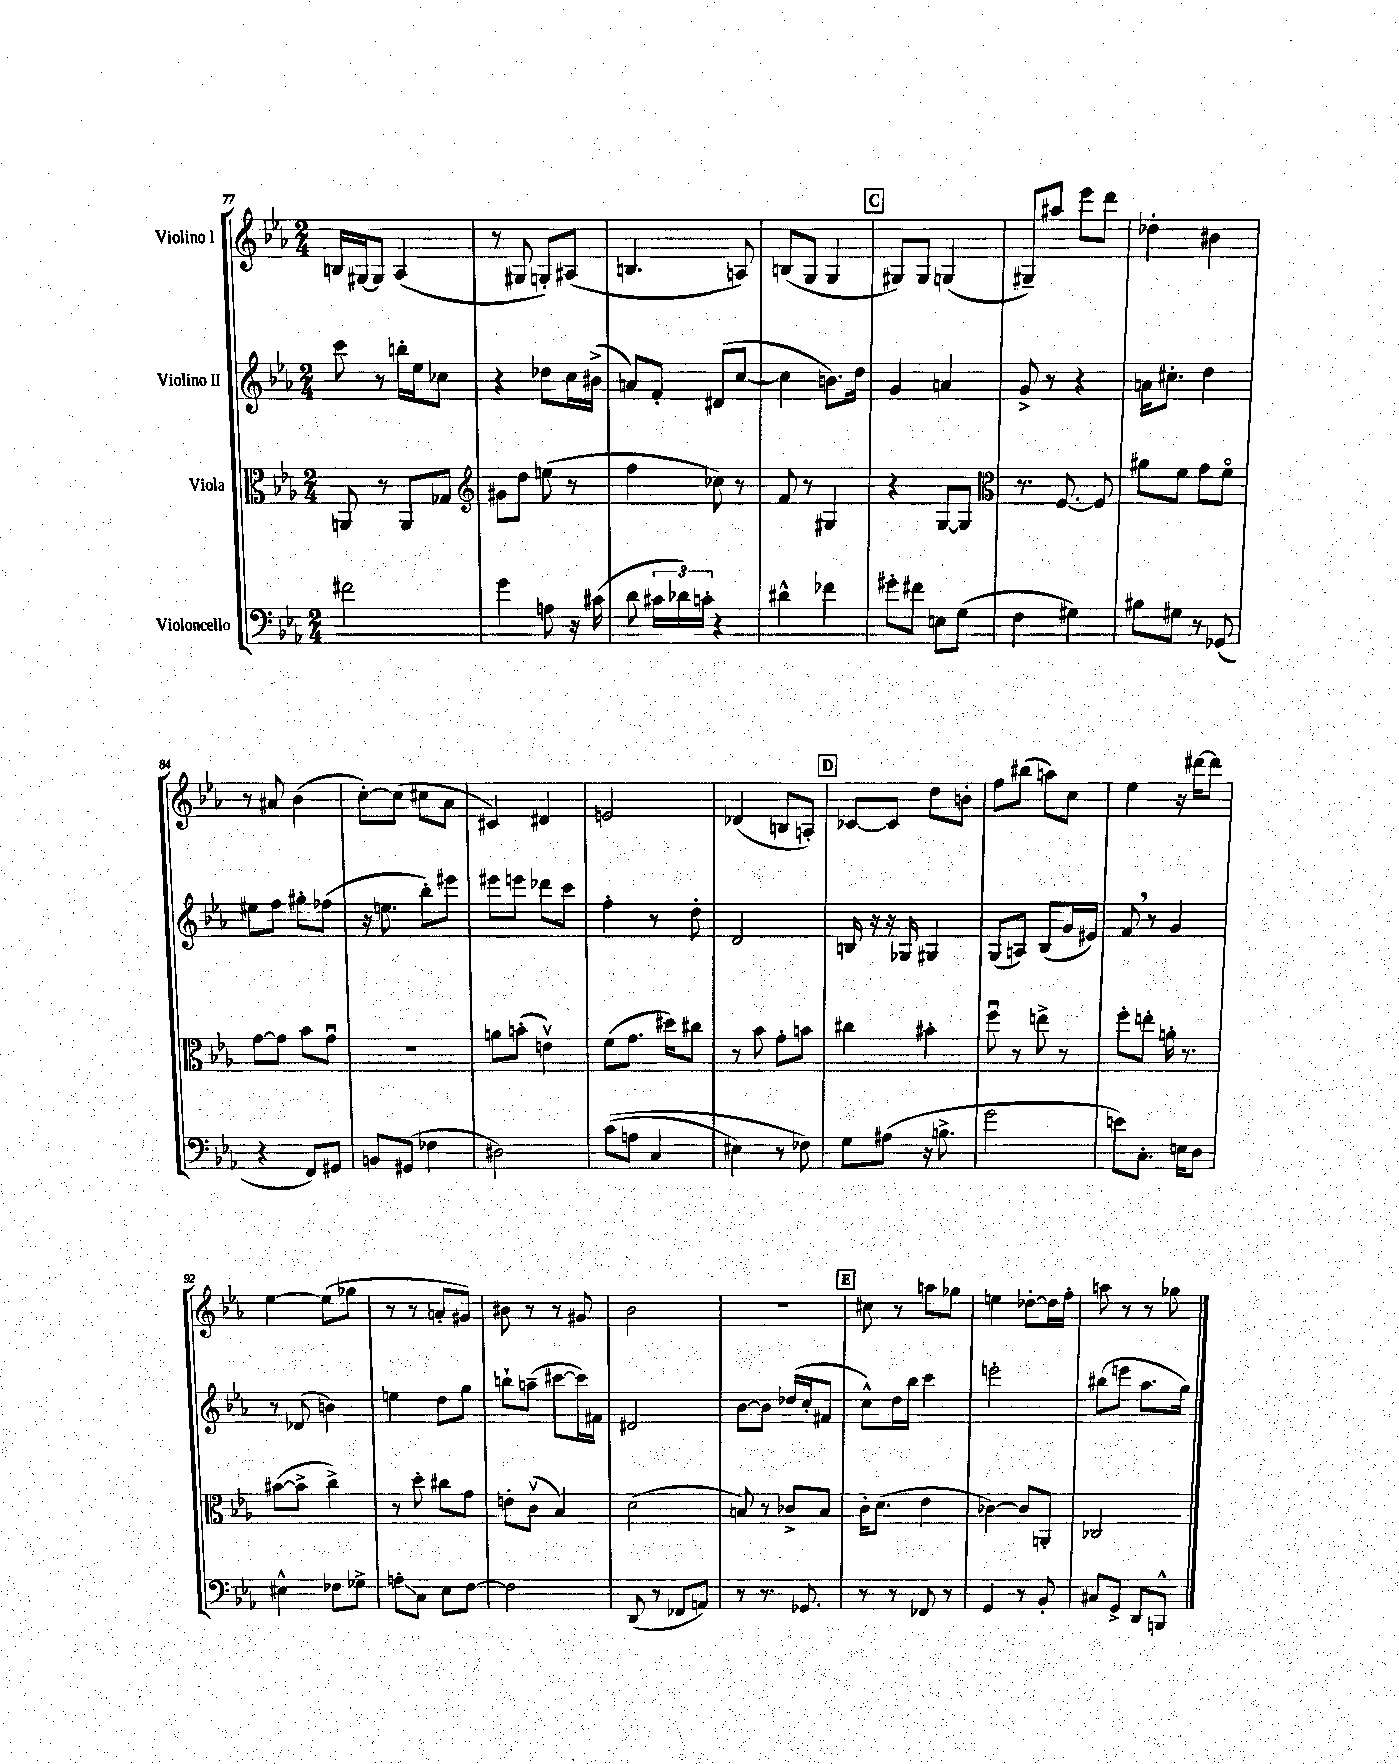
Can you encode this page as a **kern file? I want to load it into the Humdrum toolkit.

**kern	**kern	**kern	**kern
*staff4	*staff3	*staff2	*staff1
*clefF4	*clefC3	*clefG2	*clefG2
*k[b-e-a-]	*k[b-e-a-]	*k[b-e-a-]	*k[b-e-a-]
*M2/4	*M2/4	*M2/4	*M2/4
2f#	8AA	8ccc	16B
.	.	.	[16G#
.	8r	8r	8G#]
.	8AA	16bb'	(4A-
.	.	16ee-	.
.	8G-	8cc-	.
=	=	=	=
*	*clefG2	*	*
4g	8g#	4r	8r
.	8dd	.	8G#
8A	(8ee	8dd-	8G')
16r	8r	16cc	(8A#
(16c#	.	(16b#^	.
=	=	=	=
8d	4ff	8a)	4.B
24c#	.	8f'	.
24d-)	.	.	.
24c'	.	.	.
4r	8cc-)	(8d#	.
.	8r	[8cc	8A)
=	=	=	=
4d#^^	8f	4cc]	(8B
.	8r	.	8G
4f-	4G#	8.b)	4G
.	.	16dd	.
=	=	=	=
8g#'	4r	4g	8G#)
8f#	.	.	8G#
8E	[8G	4a	(4G
(8G	8G]	.	.
=	=	=	=
*	*clefC3	*	*
4F	8.r	8g^	8G#~)
.	.	8r	8aa#
.	[8.F	.	.
4G#)	.	4r	8eee-
.	8F]	.	8ddd
=	=	=	=
8B#	8a#	16a	4dd-'
.	.	8.cc#'	.
8G#	8f	.	.
8r	8g	4dd	4b#
(8GG-	8fo	.	.
=	=	=	=
4r	[8g	8ee#	8r
.	8g]	8ff	8a#
8FF)	8b-	8gg#'	(4b-
8GG#	8gu	(8ff-	.
=	=	=	=
8BB	2r	16r	[8cc')
.	.	8.ee	.
(8GG#	.	.	(8cc]
4F-	.	8bb-')	8cc#
.	.	8eee#	8a-
=	=	=	=
2D#)	8a	8eee#	4c#)
.	(8b'	8eee	.
.	4ev)	8ddd-	4d#
.	.	8ccc	.
=	=	=	=
&((8c	(8f	4ff'	2e
8A	8.g	.	.
4C	.	8r	.
.	16dd#)	.	.
.	8cc#	8dd'	.
=	=	=	=
4E#)	8r	2d	(4d-
.	8b-	.	.
8r	8g'	.	8B
8F-&)	8b	.	8A')
=	=	=	=
8G	4cc#	16B	[8c-
.	.	16r	.
(8A#	.	16r	8c-]
.	.	16G-	.
16r	4b#'	4G#	8dd
8.B^	.	.	.
.	.	.	8b'
=	=	=	=
2g	8ffu	(8G	8ff
.	8r	8A)	(8bb#
.	8ee^	(8B-	8aa)
.	8r	16g	8cc
.	.	16e#)	.
=	=	=	=
8e)	8ff'	8f	4ee-
8.C'	8ee'	8r	.
.	16a'	4g	16r
16E	8.r	.	[16ddd#
8D	.	.	8ddd#]
=	=	=	=
4E#^^	([8b#	8r	[4ee-
.	8b#^]	(8d-	.
8F-	4cc^)	4b)	(8ee-]
8G-^	.	.	8gg-
=	=	=	=
8A'	8r	4ee	8r
8C	8dd'	.	8r
8E-	8cc#	8dd	8a'
[8F	8g	8gg	8g#)
=	=	=	=
2F]	8e'	8bb`	8b#
.	(8cv	(8aa~	8r
.	4B-)	[8ccc#	8r
.	.	16ccc#])	8g#
.	.	16f#	.
=	=	=	=
(8DD	(2d	2d#	2b-
8r	.	.	.
8FF-	.	.	.
8AA)	.	.	.
=	=	=	=
8r	8B)	[8b-	2r
8.r	8r	8b-]	.
.	8c-^	(16dd-	.
8.GG-	.	16cc'	.
.	8B	8f#	.
=	=	=	=
8r	16c'	8cc^^)	8cc#
.	(8.d	.	.
8r	.	16dd	8r
.	.	16bb-	.
8FF-	4e-	4ccc	8aa
8r	.	.	8gg-
=	=	=	=
4GG	[4c-)	2eee'	4ee
8r	8c-]	.	[8dd-'
8BB-'	8AA'	.	16dd-]
.	.	.	16ff'
=	=	=	=
8C#	2C-	(8bb#	8aa
8GG^	.	8eee	8r
8DD	.	8.aa-	8r
8BBB^^	.	.	8gg-
.	.	16gg)	.
==	==	==	==
*-	*-	*-	*-
